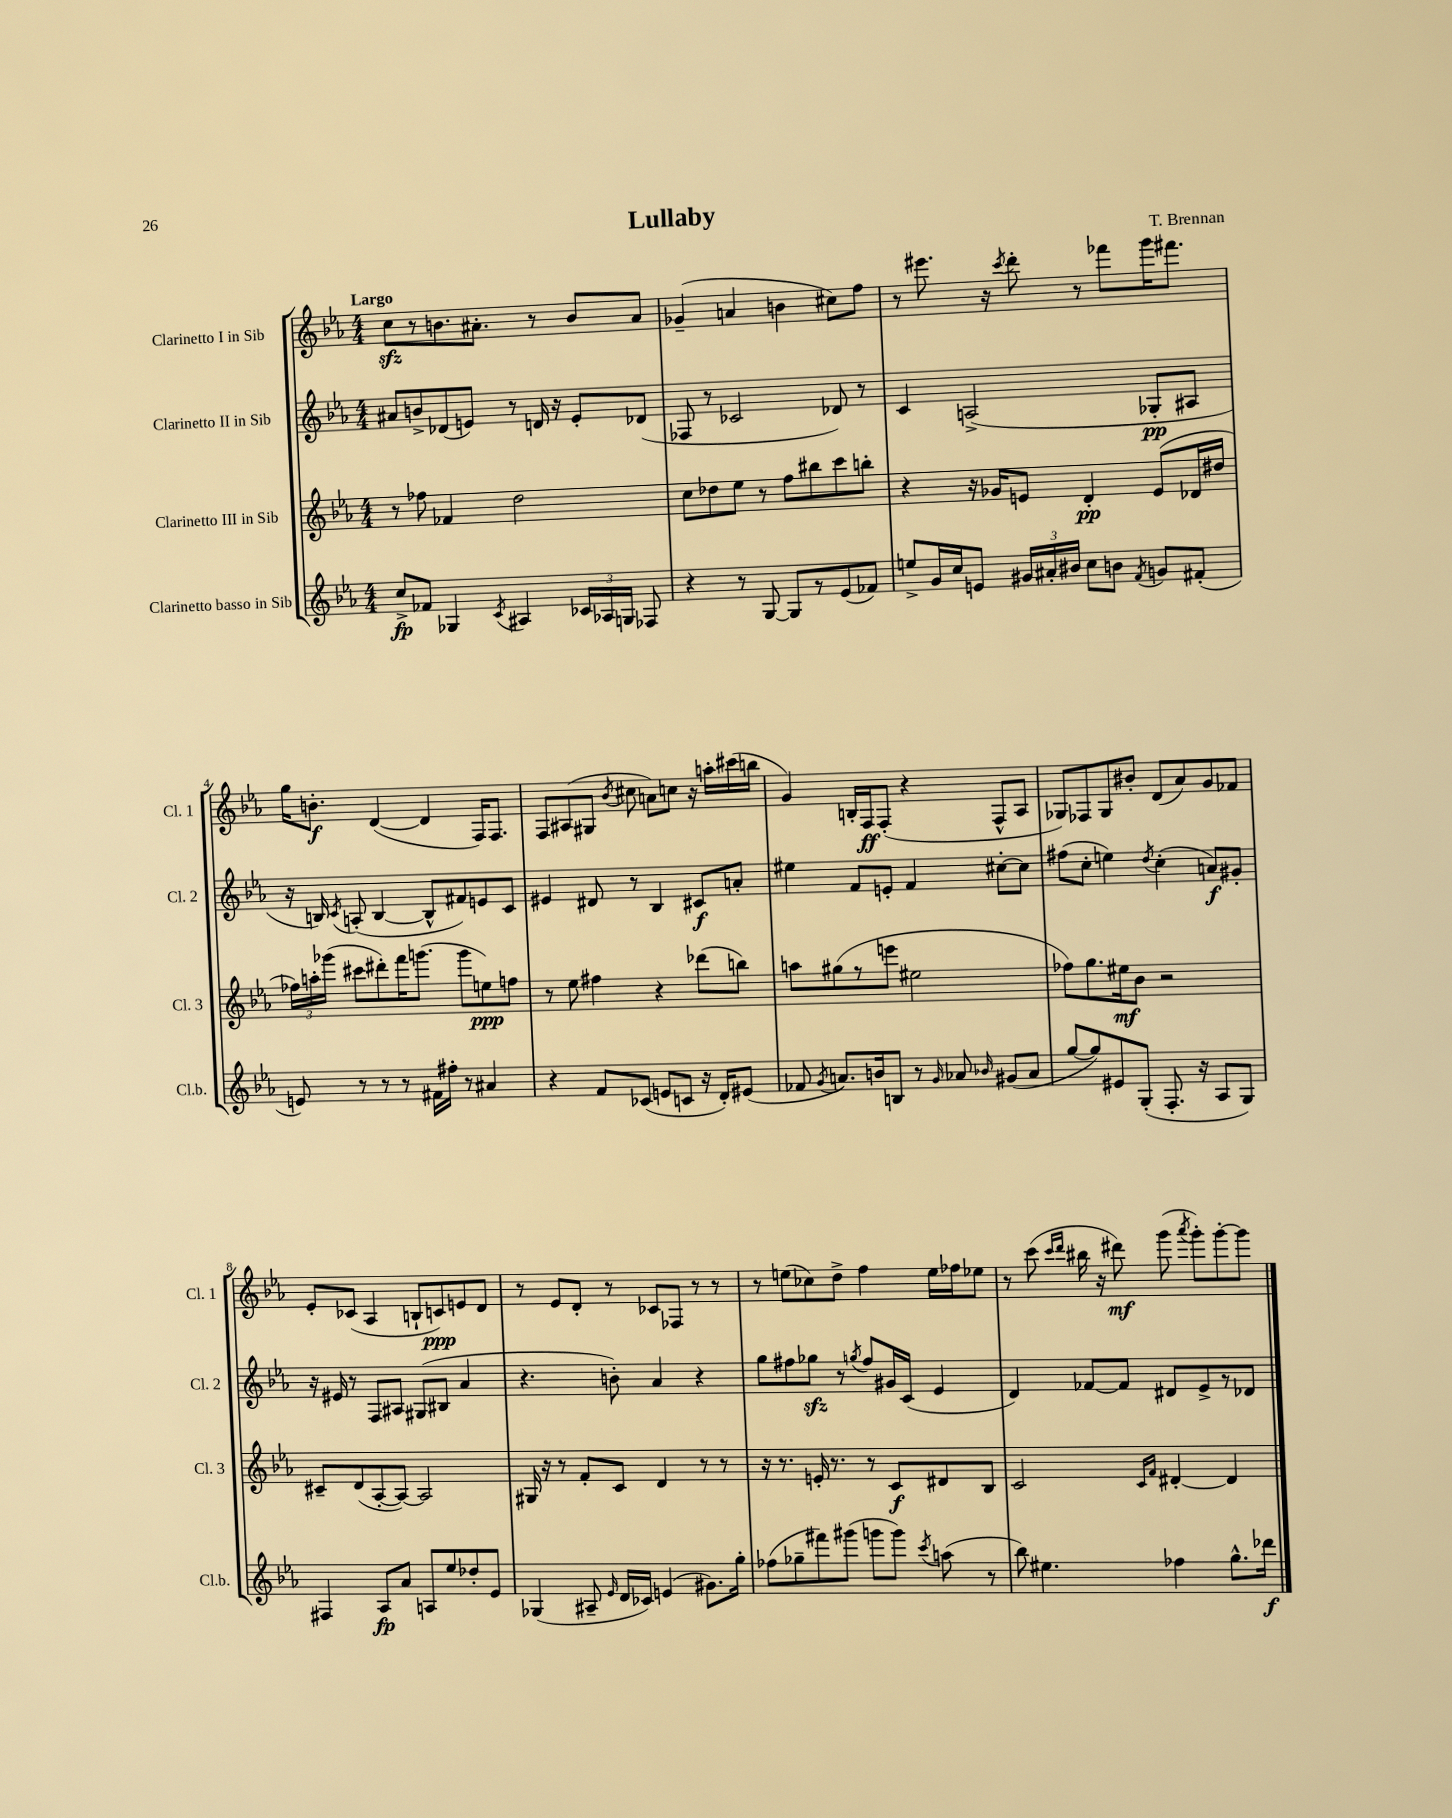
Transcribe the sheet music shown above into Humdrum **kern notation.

**kern	**kern	**kern	**kern
*staff4	*staff3	*staff2	*staff1
*clefG2	*clefG2	*clefG2	*clefG2
*k[b-e-a-]	*k[b-e-a-]	*k[b-e-a-]	*k[b-e-a-]
*M4/4	*M4/4	*M4/4	*M4/4
8cc^	8r	8a#	8cc
8f-	8ff-	8b^	8r
4G-	4f-	(8d-	8.b
.	.	8e)	.
.	.	.	8.a#'
8qc	.	.	.
4A#	2dd	8r	.
.	.	16d	8r
.	.	16r	.
24c-	.	8e'	8b
24A-	.	.	.
24G	.	.	.
8F-	.	(8d-	8a#
=	=	=	=
4r	8cc	8F-	(4g-~
.	8dd-	8r	.
8r	8ee-	2c-	4a
[8G	8r	.	.
8G]	8ff	.	4b
8r	8bb#	.	.
(8e-	8ccc	8d-)	8cc#)
8f-)	8bb'	8r	8ff
=	=	=	=
8ee^	4r	4c	8r
16g	.	.	8.eee#
16cc	.	.	.
8e	16r	(2A^	.
.	16g-	.	16r
.	.	.	8qccc
24g#	8e	.	8ddd'
24a#'	.	.	.
24b#	.	.	.
8cc	4d'	.	8r
8b	.	.	8fff-
8qf	.	.	.
8g	(8e	8G-'	16ggg
.	.	.	8.fff#
(8f#'	16d-	8A#	.
.	16dd#	.	.
=	=	=	=
8e)	24ff-)	16r	16gg
.	24aa'	.	.
.	.	16B)	8.b'
.	(24ggg-	.	.
.	.	8qc	.
8r	8ccc#	(8A'	.
8r	8ddd#')	[4B	([4d
8r	16fff	.	.
.	(8.ggg	.	.
16f#	.	8B^^]	4d]
16ff#'	.	.	.
8r	8ggg	8f#)	.
4a#	8ee)	8e	16F)
.	.	.	8.F
.	8ff	8c	.
=	=	=	=
4r	8r	4e#	8F
.	8ee-	.	(8A#
8f	4ff#	8d#	8G#
.	.	.	8qb-
(8c-	.	8r	8cc#
8e	4r	4B-	8a)
8c	.	.	8cc
16r	(8ddd-	8c#	16r
16d')	.	.	16aa'
(8e#	8bb)	8a'	(16ccc#
.	.	.	16bb
=	=	=	=
8f-	8aa	4ee#	4g)
8qg	.	.	.
8.a)	(8gg#	.	.
.	8r	8f	16B'
16b	.	.	16F
8B	8eee	8e'	(8F'
8r	2ee#	4f	4r
16qqg	.	.	.
8a-	.	.	.
16qqb-	.	.	.
(8g#	.	[8cc#'	8F^^
8a-	.	8cc#]	8A-
=	=	=	=
[8gg	8ff-)	(8ff#	8G-)
8gg])	8.gg	8cc'	8F-
8e#	.	4ee)	8G-
.	16ee#	.	.
(8G'	8b-	.	8b#'
.	.	8qdd	.
8.F'	2r	(4cc'	(8d
.	.	.	8a-)
16r	.	.	.
8A-	.	8a)	8g
8G)	.	8g#'	8f-
=	=	=	=
4F#	8c#~	16r	8e-'
.	.	16e#	.
.	(8d	8r	(8c-
8A-	[8A-'	8F	4A-
8a-	8A-_)	8A#	.
8A	2A-]	(8G#	8B`
8ee-	.	8B#	8c)
8dd-'	.	4a-	8e
8e-	.	.	8d
=	=	=	=
(4G-	16G#	4.r	8r
.	16r	.	.
.	8r	.	8e-
8A#~	8f'	.	8d'
16qqe-	.	.	.
16d	8c	8b')	8r
16c-)	.	.	.
(4e	4d	4a-	8c-
.	.	.	8F-
8.g#)	8r	4r	8r
.	8r	.	8r
16gg'	.	.	.
=	=	=	=
(8ff-	16r	8gg	8r
.	8.r	.	.
8gg-~	.	8ff#	(8ee
8fff#)	16e'	8gg-	8cc-)
.	8.r	.	.
(8ggg#	.	8r	8dd^
.	.	8qgg	.
8ggg	8r	8ff#	4ff
8ggg)	8c	16g#	.
.	.	(16c	.
8qccc	.	.	.
(8aa	8d#	4e-	16ee
.	.	.	16ff-
8r	8B-	.	8ee-
=	=	=	=
8bb-)	2c	4d)	8r
4.ee#	.	.	(8ccc
.	.	.	16qqccc
.	.	.	16qqddd
.	.	[8f-	16bb#
.	.	.	16r
.	.	8f-]	8ddd#)
.	16qqc	.	.
.	16qqf	.	.
4ff-	[4d#'	8d#	(8ggg
.	.	.	8qaaa-
.	.	8e-^	8ggg')
8.gg^^	4d#]	8r	[8ggg'
.	.	8d-	8ggg]
16ddd-	.	.	.
==	==	==	==
*-	*-	*-	*-
